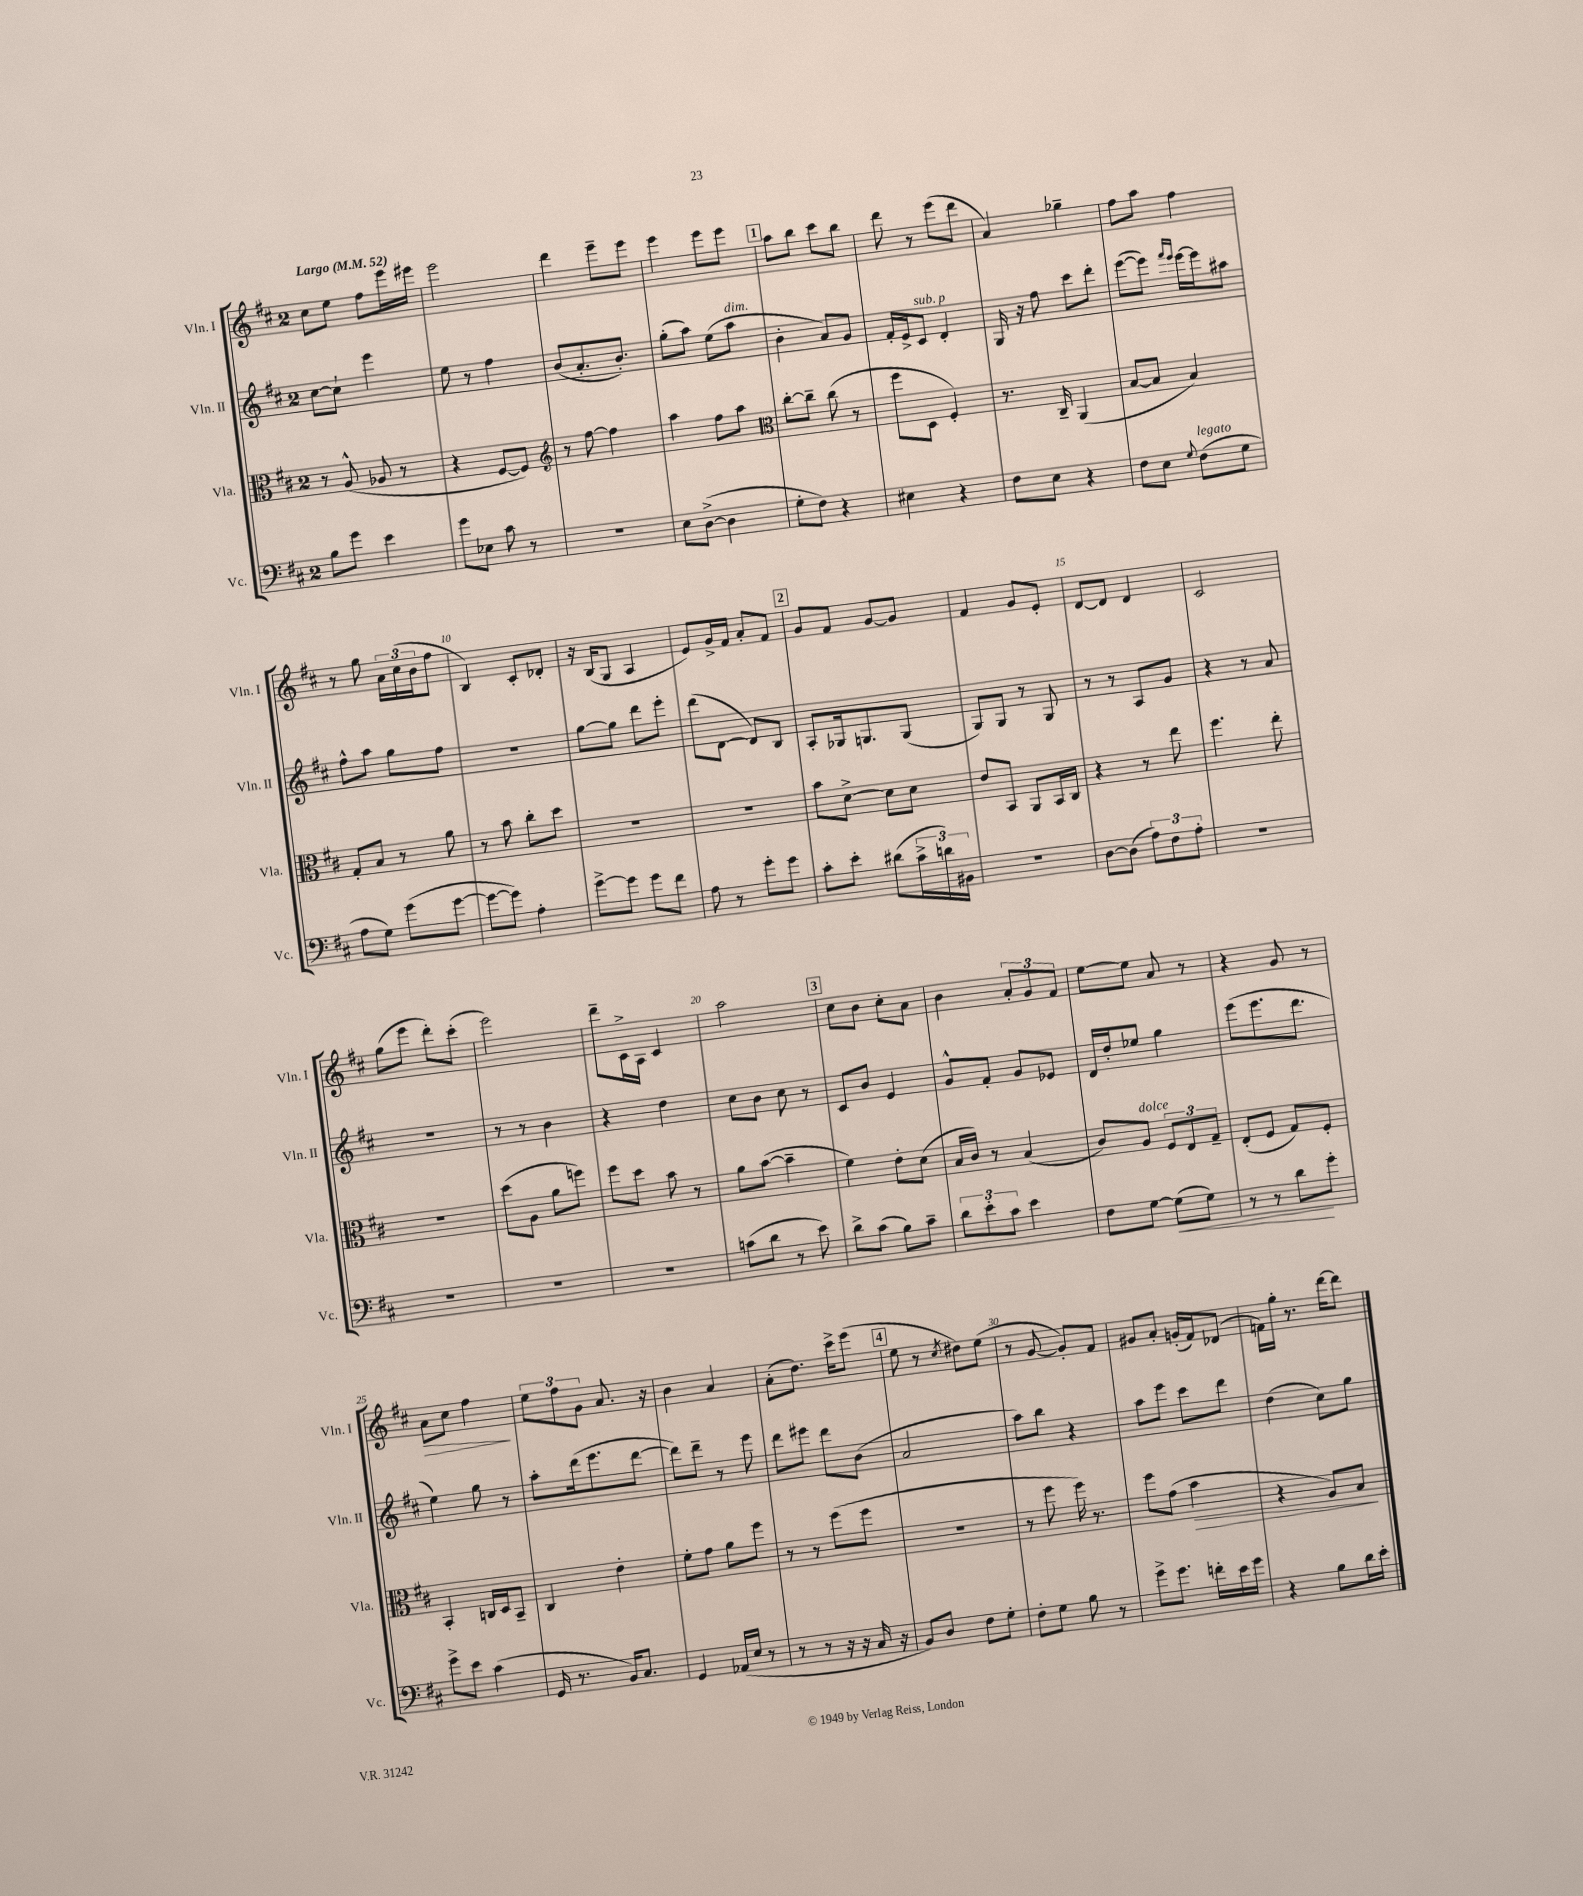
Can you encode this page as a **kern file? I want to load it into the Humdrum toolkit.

**kern	**dynam	**kern	**dynam	**kern	**kern	**dynam
*part4	*part4	*part3	*part3	*part2	*part1	*part1
*staff4	*staff4	*staff3	*staff3	*staff2	*staff1	*staff1
*I"Vc.	*	*I"Vla.	*	*I"Vln. II	*I"Vln. I	*
*I'Vc.	*	*I'Vla.	*	*I'Vln. II	*I'Vln. I	*
*clefF4	*	*clefC3	*	*clefG2	*clefG2	*
*k[f#c#]	*	*k[f#c#]	*	*k[f#c#]	*k[f#c#]	*
*M2/4	*	*M2/4	*	*M2/4	*M2/4	*
*MM52	*	*MM52	*	*MM52	*MM52	*
=1	=1	=1	=1	=1	=1	=1
!	!	!	!	!	!LO:TX:a:B:t=Largo	!
8B\L	.	8r	.	[8cc#\L	8cc#\L	.
8g\J	.	(8A^^/	.	8cc#`\J]	8ee\J	.
4e\	.	8A-X/	.	4eee\	8ff#\L	.
.	.	8r	.	.	16eee\L	.
.	.	.	.	.	16eee#X\JJ	.
=2	=2	=2	=2	=2	=2	=2
8g\L	.	4r	.	8ee\	2eee\	.
8E-X\J	.	.	.	8r	.	.
8c#\	.	[8F#/L	.	4ff#\	.	.
8r	.	8F#/J])	.	.	.	.
=3	=3	=3	=3	=3	=3	=3
*	*	*clefG2	*	*	*	*
2r	.	8r	.	(8b/L	4ddd\	.
.	.	[8ff#\	.	8.a'/	.	.
.	.	4ff#\]	.	.	8eee~\L	.
.	.	.	.	8.b'/J)	.	.
.	.	.	.	.	8eee\J	.
=4	=4	=4	=4	=4	=4	=4
8E\L	.	4aa\	.	(8gg'\L	4eee\	.
([8D^\J	.	.	.	8aa\J)	.	.
4D\]	.	8ff#\L	.	(8ee\L	8eee\L	.
!	!	!	!	!LO:TX:a:i:t=dim.	!	!
.	.	8aa\J	.	8aa\J	8eee\J	.
!!LO:REH:place=s1:t=1
=5	=5	=5	=5	=5	=5	=5
*	*	*clefC3	*	*	*	*
8G'\L	.	[8cc#'\L	.	4b'\	8aa\L	.
8F#\J)	.	8cc#~\J]	.	.	8bb\J	.
4r	.	(8cc#\	.	8a/L)	8ccc#\L	.
.	.	8r	.	8g/J	8bb\J	.
=6	=6	=6	=6	=6	=6	=6
4E#X\	.	8ff#\L	.	16f#'/LL	8ddd\	.
.	.	.	.	16e^/J	.	.
!	!	!	!	!LO:TX:a:i:t=sub. p	!	!
.	.	8D\J	.	8c#/J	8r	.
4r	.	4F#'/)	.	4d'/	(8eee\L	.
.	.	.	.	.	8ddd\J	.
=7	=7	=7	=7	=7	=7	=7
8F#\L	.	8.r	.	16G/	4a/)	.
.	.	.	.	16r	.	.
8E\J	.	.	.	8ff#\	.	.
.	.	16C#~/	.	.	.	.
4r	.	(4AA/	.	8ccc#\L	4gg-X~\	.
.	.	.	.	8ddd'\J	.	.
=8	=8	=8	=8	=8	=8	=8
8F#\L	.	[8B/L	.	([8eee\L	8ff#\L	.
8E\J	.	8B/J]	.	8eee\J])	8aa\J	.
.	.	.	.	16qqfff#/LL	.	.
8qqG/	.	.	.	16qqeee/JJ	.	.
!LO:TX:a:i:t=legato	!	!	!	!	!	!
(8F#\L	.	4B/)	.	[16eee\LL	4ff#\	.
.	.	.	.	16eee\J]	.	.
8G\J	.	.	.	8aa#X\J	.	.
!!LO:LB:g=z
=9	=9	=9	=9	=9	=9	=9
8A\L	.	8G'/L	.	8ff#^^\L	8r	.
8G\J)	.	8B/J	.	8aa\J	8gg\	.
(8g\L	.	8r	.	8gg\L	24a\LL	.
.	.	.	.	.	(24cc#\	.
.	.	.	.	.	24b\J	.
[8g\J	.	8a\	.	8ff#\J	8ff#\J	.
=10	=10	=10	=10	=10	=10	=10
8g\L_	.	8r	.	2r	4B/)	.
8g\J])	.	8b\	.	.	.	.
4A'\	.	8cc#'\L	.	.	8c#'/L	.
.	.	8dd\J	.	.	8d-X'/J	.
=11	=11	=11	=11	=11	=11	=11
[8g^\L	.	2r	.	[8gg\L	16r	.
.	.	.	.	.	(16B/KL	.
8g\J]	.	.	.	8gg\J]	8G/J	.
8g\L	.	.	.	8ddd\L	4A/	.
8f#\J	.	.	.	8eee'\J	.	.
=12	=12	=12	=12	=12	=12	=12
8A\	.	2r	.	(8ddd\L	8e/L)	.
8r	.	.	.	[8d\J	16g^/L	.
.	.	.	.	.	16f#/JJ	.
8g'\L	.	.	.	8d/L])	8a'/L	.
8g\J	.	.	.	8B/J	8f#/J	.
!!LO:REH:place=s1:t=2
=13	=13	=13	=13	=13	=13	=13
8c#'\L	.	8b\L	.	8A'/L	8g/L	.
8e'\J	.	[8d^\J	.	16G-X/k	8f#/J	.
.	.	.	.	8.Gn/	.	.
(8d#X\L	.	8d\L]	.	.	[8g/L	.
24c#^\L	.	8d\J	.	(8G/J	8g/J]	.
24dn\)	.	.	.	.	.	.
24BB#X\JJ	.	.	.	.	.	.
=14	=14	=14	=14	=14	=14	=14
2r	.	8e/L	.	8G/L)	4f#/	.
.	.	8BB/J	.	8G/J	.	.
.	.	8AA/L	.	8r	8g/L	.
.	.	16BB/L	.	8G/	8e'/J	.
.	.	16C#/JJ	.	.	.	.
=15	=15	=15	=15	=15	=15	=15
[8D\L	.	4r	.	8r	[8d/L	.
(8D\J]	.	.	.	8r	8d/J]	.
12A\L)	.	8r	.	8A/L	4d/	.
12F#\	.	.	.	.	.	.
.	.	8ee\	.	8g/J	.	.
12A'\J	.	.	.	.	.	.
=16	=16	=16	=16	=16	=16	=16
2r	.	4.ff#\	.	4r	2c#/	.
.	.	.	.	8r	.	.
.	.	8ee'\	.	8a/	.	.
!!LO:LB:g=z
=17	=17	=17	=17	=17	=17	=17
2r	.	2r	.	2r	(8gg\L	.
.	.	.	.	.	8eee\J	.
.	.	.	.	.	8ddd'\L)	.
.	.	.	.	.	(8ccc#'\J	.
=18	=18	=18	=18	=18	=18	=18
2r	.	(8dd\L	.	8r	2eee\)	.
.	.	8A\J	.	8r	.	.
.	.	8a\L	.	4b\	.	.
.	.	8ffn\J)	.	.	.	.
=19	=19	=19	=19	=19	=19	=19
2r	.	8ff#\L	.	4r	8ddd~\L	.
.	.	8dd\J	.	.	16c#^\L	.
.	.	.	.	.	16A\JJ	.
.	.	8b\	.	4dd\	4c#/	.
.	.	8r	.	.	.	.
=20	=20	=20	=20	=20	=20	=20
(8cn\L	.	8a\L	.	8cc#\L	2aa\	.
8d\J	.	([8b\J	.	8b\J	.	.
8r	.	4b~\]	.	8cc#\	.	.
8e\)	.	.	.	8r	.	.
!!LO:REH:place=s1:t=3
=21	=21	=21	=21	=21	=21	=21
8d^\L	.	4f#\)	.	8c#/L	8cc#\L	.
(8c#\J	.	.	.	8b/J	8b\J	.
8B\L)	.	8e'\L	.	4e/	8cc#'\L	.
8c#~\J	.	(8d\J	.	.	8a\J	.
=22	=22	=22	=22	=22	=22	=22
12d\L	.	16B/LL	.	8g^^/L	4b\	.
.	.	16c#/JJ)	.	.	.	.
12e'\	.	.	.	.	.	.
.	.	8r	.	8f#'/J	.	.
12c#\J	.	.	.	.	.	.
4e\	.	(4B/	.	8g/L	12a'/L	.
.	.	.	.	.	12g/	.
.	.	.	.	8e-X/J	.	.
.	.	.	.	.	12f#/J	.
=23	=23	=23	=23	=23	=23	=23
8F#\L	.	8c#/L)	.	16d/LL	[8ee\L	.
.	.	.	.	16dd'/J	.	.
!	!	!LO:TX:a:i:t=dolce	!	!	!	!
[8G\J	.	8A/J	.	8ee-X/J	8ee\J]	.
!	!LO:HP:b	!	!	!	!	!
(8G\L]	<	12F#/L	.	4gg\	8a/	.
.	.	12E/	.	.	.	.
8G\J)	.	.	.	.	8r	.
.	.	12G~/J	.	.	.	.
=24	=24	=24	=24	=24	=24	=24
8r	.	(8E'/L	.	(8eee\L	4r	.
8r	.	8F#/J	.	8.eee\	.	.
8d\L	.	8G/L)	.	.	8g/	.
.	.	.	.	8.ddd\J	.	.
8g'\J	[	8F#'/J	.	.	8r	.
!!LO:LB:g=z
=25	=25	=25	=25	=25	=25	=25
!	!	!	!	!	!	!LO:HP:b
8g^\L	.	4BB'/	.	4ee\)	8a\L	>
8e\J	.	.	.	.	8cc#\J	.
(4c#\	.	16Cn/LL	.	8gg\	4ff#\	.
.	.	16D/J	.	.	.	.
.	.	8BB~/J	.	8r	.	.
.	.	.	.	.	.	]
=26	=26	=26	=26	=26	=26	=26
16GG/	.	4C#/	.	8aa'\L	12ee\L	.
8.r	.	.	.	.	.	.
.	.	.	.	.	12ff#\	.
.	.	.	.	(16ddd\k	.	.
.	.	.	.	.	12g\J	.
.	.	.	.	8.eee\	.	.
16BB/KL)	.	4e'\	.	.	8.a/	.
8.C#/J	.	.	.	.	.	.
.	.	.	.	[8ddd\J	.	.
.	.	.	.	.	16r	.
=27	=27	=27	=27	=27	=27	=27
4GG/	.	8f#'\L	.	8ddd\L])	4b\	.
.	.	8g\J	.	8ddd~\J	.	.
(16AA-X/LL	.	8a\L	.	8r	4a/	.
16E/JJ	.	.	.	.	.	.
8r	.	8ff#\J	.	8eee\	.	.
=28	=28	=28	=28	=28	=28	=28
8r	.	8r	.	8ddd\L	(8a'\L	.
8r	.	8r	.	8eee#X\J	8.dd\J)	.
16r	.	(8ff#\L	.	8ddd\L	.	.
16r	.	.	.	.	16ccc#^\KL	.
16C#/	.	8ff#\J	.	(8b\J	(8eee\J	.
16r	.	.	.	.	.	.
!!LO:REH:place=s1:t=4
=29	=29	=29	=29	=29	=29	=29
8BB/L)	.	2r	.	2a/	8ee\	.
8D/J	.	.	.	.	8r	.
.	.	.	.	.	8qcc#/	.
8F#\L	.	.	.	.	8dd#X\L)	.
8G'\J	.	.	.	.	(8ee\J	.
=30	=30	=30	=30	=30	=30	=30
8F#'\L	.	8r	.	8aa\L)	8r	.
8G\J	.	8ff#\	.	8bb\J	[8g/	.
8B\	.	16ff#\)	.	4r	8g'/L])	.
.	.	8.r	.	.	.	.
8r	.	.	.	.	8f#/J	.
=31	=31	=31	=31	=31	=31	=31
8g^\L	.	8ff#\L	.	8aa\L	8g#X/L	.
8.g\J	.	(8g\J	.	8eee\J	8a'/J	.
!	!	!	!LO:HP:b	!	!	!
.	.	4b\	>	8ccc#\L	(16gn'/LL	.
16fn'\LL	.	.	.	.	16f#/J)	.
16e\	.	.	.	8ddd\J	(8d-X/J	.
16g\JJ	.	.	.	.	.	.
=32	=32	=32	=32	=32	=32	=32
4r	.	4r	.	(4dd\	16fn\LL)	.
.	.	.	.	.	16gg'\JJ	.
.	.	.	.	.	8.r	.
8B\L	.	8A/L)	.	8cc#\L)	.	.
.	.	.	.	.	[16ddd\KL	.
16d\L	.	8B/J	.	8gg\J	8ddd\J]	.
16e'\JJ	.	.	.	.	.	.
.	.	.	]	.	.	.
==	==	==	==	==	==	==
*-	*-	*-	*-	*-	*-	*-
